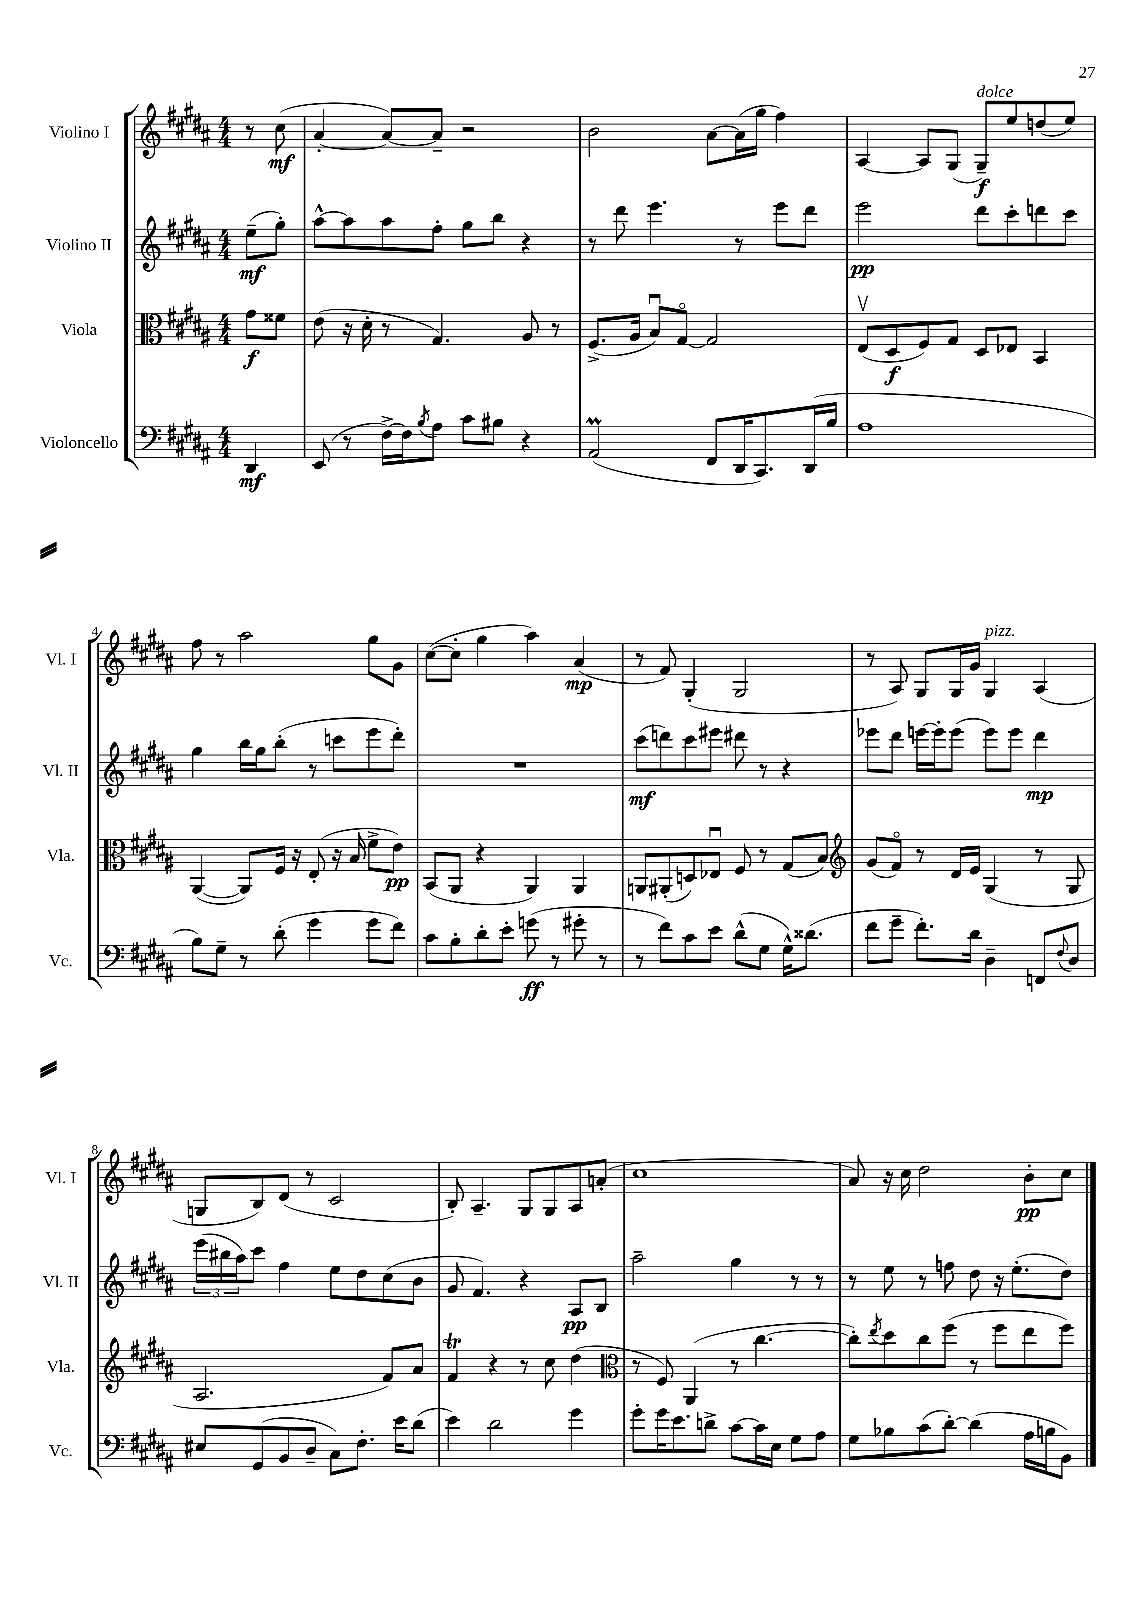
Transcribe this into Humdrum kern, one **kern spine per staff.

**kern	**dynam	**kern	**dynam	**kern	**dynam	**kern	**dynam
*part4	*part4	*part3	*part3	*part2	*part2	*part1	*part1
*staff4	*staff4	*staff3	*staff3	*staff2	*staff2	*staff1	*staff1
*I"Violoncello	*	*I"Viola	*	*I"Violino II	*	*I"Violino I	*
*I'Vc.	*	*I'Vla.	*	*I'Vl. II	*	*I'Vl. I	*
*clefF4	*	*clefC3	*	*clefG2	*	*clefG2	*
*k[f#c#g#d#a#]	*	*k[f#c#g#d#a#]	*	*k[f#c#g#d#a#]	*	*k[f#c#g#d#a#]	*
*M4/4	*	*M4/4	*	*M4/4	*	*M4/4	*
=	=	=	=	=	=	=	=
4DD#/	mf	8g#\L	f	(8ee~\L	mf	8r	.
.	.	8f##X\J	.	8gg#'\J)	.	(8cc#\	mf
=1	=1	=1	=1	=1	=1	=1	=1
(8EE/	.	(8e\	.	[8aa#^^\L	.	[4a#'/	.
8r	.	16r	.	8aa#\]	.	.	.
.	.	16d#'\	.	.	.	.	.
[16F#^\LL)	.	8r	.	8aa#\	.	8a#/L_)	.
16F#\J]	.	.	.	.	.	.	.
8qB/	.	.	.	.	.	.	.
8A#\J	.	4.G#/)	.	8ff#'\J	.	8a#~/J]	.
8c#\L	.	.	.	8gg#\L	.	2r	.
8B#X\J	.	.	.	8bb\J	.	.	.
4r	.	8A#/	.	4r	.	.	.
.	.	8r	.	.	.	.	.
=2	=2	=2	=2	=2	=2	=2	=2
(2AA#m/	.	(8.F#^/L	.	8r	.	2b\	.
.	.	.	.	8ddd#\	.	.	.
.	.	16A#/Jk	.	.	.	.	.
.	.	8Bu/L)	.	4.eee\	.	.	.
.	.	[8G#/J	.	.	.	.	.
8FF#/L	.	2G#/]	.	.	.	[8a#\L	.
16DD#/K	.	.	.	8r	.	(16a#\L]	.
8.CC#/)	.	.	.	.	.	16gg#\JJ	.
.	.	.	.	8eee\L	.	4ff#\)	.
(16DD#/L	.	.	.	8ddd#\J	.	.	.
16B/JJ	.	.	.	.	.	.	.
=3	=3	=3	=3	=3	=3	=3	=3
1A#	.	(8Ev/L	.	2eee\	pp	[4A#/	.
.	.	8D#/	f	.	.	.	.
.	.	8F#/)	.	.	.	8A#/L]	.
.	.	8G#/J	.	.	.	(8G#/J	.
!	!	!	!	!	!	!LO:TX:a:i:t=dolce	!
.	.	8D#/L	.	8ddd#\L	.	8G#~/L)	f
.	.	8E-X/J	.	8ccc#'\	.	8ee/	.
.	.	4BB/	.	8dddn\	.	(8ddn/	.
.	.	.	.	8ccc#\J	.	8ee/J)	.
!!LO:LB:g=z
=4	=4	=4	=4	=4	=4	=4	=4
8B\L)	.	([4AA#/	.	4gg#\	.	8ff#\	.
8G#~\J	.	.	.	.	.	8r	.
8r	.	8AA#/L])	.	16bb\LL	.	2aa#\	.
.	.	.	.	16gg#\J	.	.	.
(8d#'\	.	16F#/Jk	.	(8bb'\J	.	.	.
.	.	16r	.	.	.	.	.
4g#\	.	(8E'/	.	8r	.	.	.
.	.	16r	.	8cccn\L	.	.	.
.	.	16B/	.	.	.	.	.
8g#\L	.	8f#^\L	.	8eee\	.	8gg#\L	.
8f#\J)	.	8e\J)	pp	8ddd#'\J)	.	8g#\J	.
=5	=5	=5	=5	=5	=5	=5	=5
8c#\L	.	(8BB/L	.	1r	.	([8cc#\L	.
8B'\	.	8AA#/J	.	.	.	8cc#'\J]	.
8d#'\	.	4r	.	.	.	4gg#\	.
8e'\J	.	.	.	.	.	.	.
(8gn\	ff	4AA#/)	.	.	.	4aa#\)	.
8r	.	.	.	.	.	.	.
8g#X'\	.	4AA#/	.	.	.	(4a#/	mp
8r	.	.	.	.	.	.	.
=6	=6	=6	=6	=6	=6	=6	=6
8r	.	8AAn/L	.	(8ccc#\L	mf	8r	.
8f#\L)	.	(8AA#X'/	.	8dddn\)	.	8f#/)	.
8c#\	.	8Dn/)	.	8ccc#\	.	(4G#'/	.
8e\J	.	8E-Xu/J	.	8eee#X\J	.	.	.
(8d#^^\L	.	8F#/	.	8ddd#X\	.	2G#/	.
8G#\J	.	8r	.	8r	.	.	.
16G#^^\KL)	.	(8G#/L	.	4r	.	.	.
(8.d##X\J	.	.	.	.	.	.	.
.	.	8B/J)	.	.	.	.	.
=7	=7	=7	=7	=7	=7	=7	=7
*	*	*clefG2	*	*	*	*	*
8f#\L	.	(8g#/L	.	8eee-X\L	.	8r	.
8g#~\J	.	8f#/J)	.	8ddd#\J	.	8A#/)	.
8.f#'\L)	.	8r	.	[16eeen\LL	.	8G#/L	.
.	.	.	.	16eee'\J]	.	.	.
.	.	16d#/LL	.	(8eee\J	.	16G#/L	.
16d#\Jk	.	16e/JJ	.	.	.	16g#/JJ	.
!	!	!	!	!	!	!LO:TX:a:i:t=pizz.	!
4D#~\	.	(4G#/	.	8eee\L)	.	4G#/	.
.	.	.	.	8eee\J	.	.	.
8FFn/L	.	8r	.	4ddd#\	mp	(4A#/	.
8qqF#/	.	.	.	.	.	.	.
8D#/J	.	8G#/	.	.	.	.	.
!!LO:LB:g=z
=8	=8	=8	=8	=8	=8	=8	=8
8E#X/L	.	2.A#/	.	(24eee\LL	.	8Gn/L	.
.	.	.	.	24bb#X\	.	.	.
.	.	.	.	24aa#\J)	.	.	.
(8GG#/	.	.	.	8ccc#\J	.	8B/)	.
8BB/	.	.	.	4ff#\	.	(8d#/J	.
8D#~/J	.	.	.	.	.	8r	.
8C#\L)	.	.	.	8ee\L	.	2c#/	.
8.F#'\J	.	.	.	8dd#\	.	.	.
.	.	8f#/L)	.	(8cc#\	.	.	.
16e\KL	.	.	.	.	.	.	.
(8d#\J	.	8a#/J	.	8b\J	.	.	.
=9	=9	=9	=9	=9	=9	=9	=9
4e\)	.	4f#T/	.	8g#/	.	8B'/)	.
.	.	.	.	4.f#/)	.	4.A#~/	.
2d#\	.	4r	.	.	.	.	.
.	.	8r	.	4r	.	8G#/L	.
.	.	8cc#\	.	.	.	8G#/	.
4g#\	.	(4dd#\	.	8A#/L	pp	8A#/	.
.	.	.	.	8B/J	.	(8an'/J	.
=10	=10	=10	=10	=10	=10	=10	=10
*	*	*clefC3	*	*	*	*	*
8g#'\L	.	8r	.	2aa#~\	.	1cc#	.
16g#\K	.	8F#/)	.	.	.	.	.
8.e\	.	.	.	.	.	.	.
.	.	(4AA#/	.	.	.	.	.
8dn^\J	.	.	.	.	.	.	.
[8c#\L	.	8r	.	4gg#\	.	.	.
16c#\L]	.	[4.cc#\	.	.	.	.	.
16E\JJ	.	.	.	.	.	.	.
8G#\L	.	.	.	8r	.	.	.
8A#\J	.	.	.	8r	.	.	.
=11	=11	=11	=11	=11	=11	=11	=11
8G#\L	.	8cc#'\L])	.	8r	.	8a#/)	.
.	.	8qee/	.	.	.	.	.
8B-X\	.	8dd#\	.	8ee\	.	16r	.
.	.	.	.	.	.	16cc#\	.
(8c#\	.	8cc#\	.	8r	.	2dd#\	.
[8d#'\J)	.	(8ff#\J	.	8ffn\	.	.	.
(4d#\]	.	8r	.	8dd#\	.	.	.
.	.	8ff#\L	.	16r	.	.	.
.	.	.	.	(8.ee'\L	.	.	.
16A#\LL	.	8ee\	.	.	.	8b'\L	pp
16Bn\J	.	.	.	.	.	.	.
8BB\J)	.	8ff#\J)	.	8dd#\J)	.	8cc#\J	.
==	==	==	==	==	==	==	==
*-	*-	*-	*-	*-	*-	*-	*-
